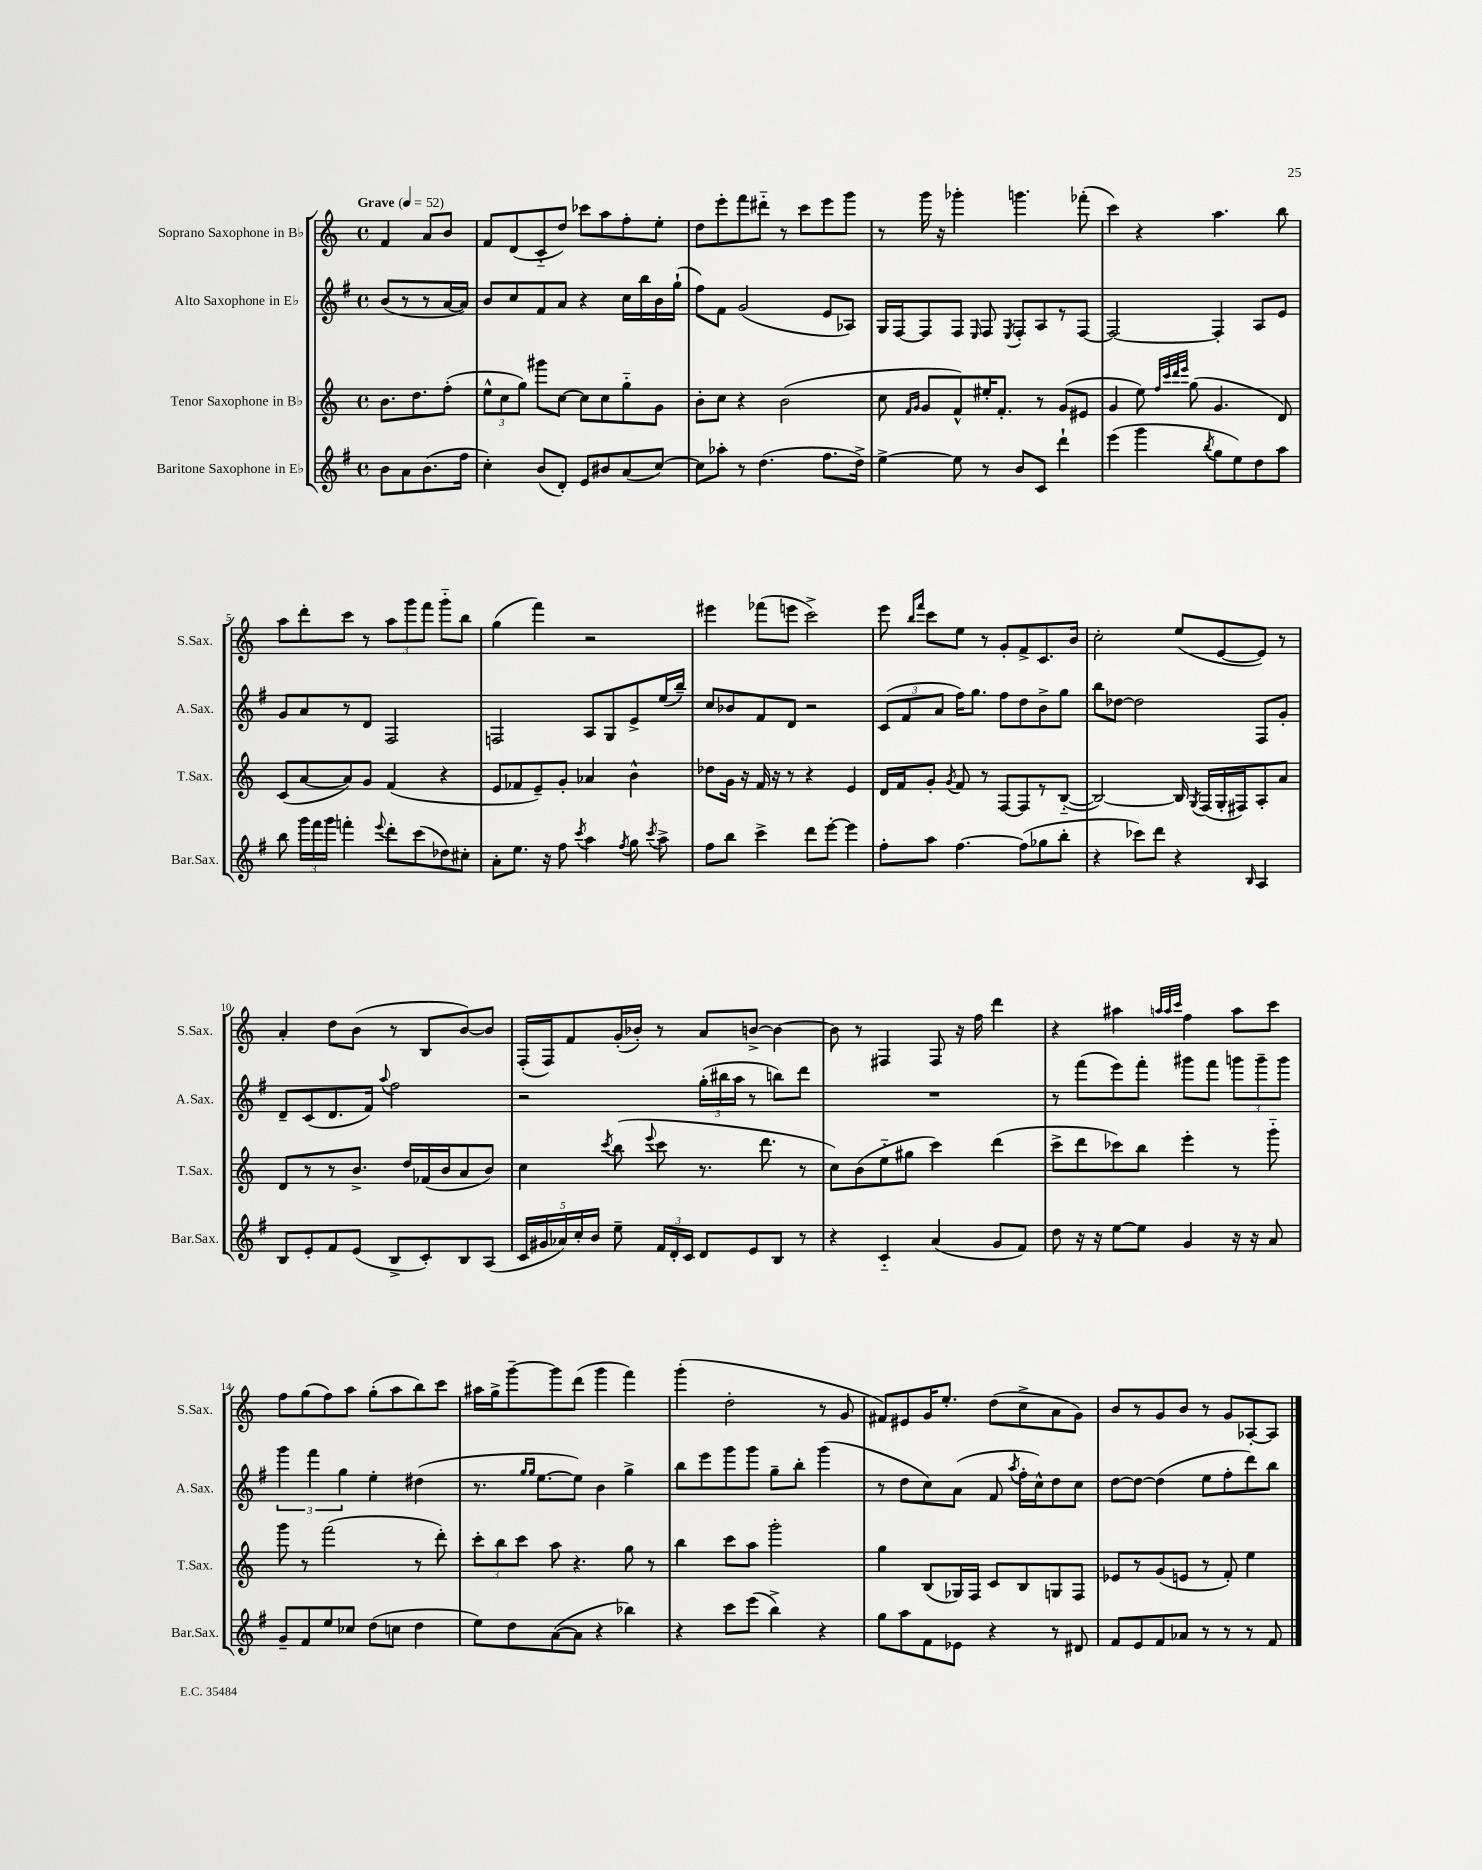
<<
\new StaffGroup <<
\new Staff = "s0" \with { instrumentName = "Soprano Saxophone in Bb" shortInstrumentName = "S.Sax." } {
    \clef treble \key c \major \defaultTimeSignature \time 4/4 \partial 2 \tempo "Grave" 4 = 52
    \autoBeamOff f'4 a'8[ b'8] |
    f'8[ d'8( c'8-_ d''8]) ces'''8[ a''8 f''8-. e''8]-. |
    d''8[ e'''8-. f'''8 dis'''8]-_ r8 c'''8[ e'''8 g'''8] |
    r8 g'''16 r16 ges'''4-. g'''4. fes'''8-.( |
    c'''4) r4 a''4. b''8 |
    a''8[ d'''8-. c'''8] r8 \tuplet 3/2 { a''8[ g'''8 f'''8] } g'''8[-_ b''8] |
    g''4( f'''4) r2 |
    eis'''4 fes'''8[( e'''8] c'''2->) |
    e'''8 \grace { b''16[ f'''16] } c'''8[ e''8] r8 g'8[-. f'8-> c'8. b'16] |
    c''2-. e''8[( e'8~ e'8]) r8 |
    a'4-. d''8[ b'8]( r8 b8[ b'8~) b'8] |
    f16[-.( f16) f'8 g'16-.( bes'16]-.) r8 a'8[ b'8]~-> b'4~ |
    b'8 r8 fis4 fis8 r16 f''16 d'''4 |
    r4 ais''4 \grace { a''32[ a''32 c'''32] } f''4 a''8[ c'''8] |
    f''8[ g''8( f''8) a''8] g''8[-.( a''8 b''8) c'''8] |
    ais''16[ g''16-> g'''8~-- g'''8 d'''8]( g'''4 f'''4) |
    g'''4-.( d''2-. r8 g'8 |
    fis'8[) eis'8 g'16 e''8.]-. d''8[( c''8-> a'8 g'8]) |
    b'8[ r8 g'8 b'8] r8 g'8[ aes8~-. aes8] \bar "|." |
}
\new Staff = "s1" \with { instrumentName = "Alto Saxophone in Eb" shortInstrumentName = "A.Sax." } {
    \clef treble \key g \major \defaultTimeSignature \time 4/4 \partial 2
    \autoBeamOff b'8[( r8 r8 a'16~ a'16]) |
    b'8[ c''8 fis'8 a'8] r4 c''16[ b''16 b'16 g''16]-!( |
    fis''8[) fis'8] g'2( e'8[ aes8]) |
    g16[ fis16~ fis8 fis8] \grace { e16 } fis8 \acciaccatura { e8 } fis8[-. a8 r8 fis8]~ |
    fis2~ fis4-. a8[ e'8] |
    g'8[ a'8 r8 d'8] fis2 |
    f2 a8[ g8 e'8-> e''16( b''16]--) |
    c''8[ bes'8 fis'8 d'8] r2 |
    \tuplet 3/2 { c'8[( fis'8 a'8] } fis''16[) g''8.] fis''8[ d''8 b'8-> g''8] |
    b''8[ des''8]~ des''2 fis8[ g'8]-. |
    d'8[-- c'8( d'8. fis'16]) \appoggiatura { a''8 } fis''2 |
    r2 \tuplet 3/2 { g''16[-.( bis''16 a''16] } r8 b''8[) d'''8] |
    R1 |
    r8 fis'''8[( e'''8) fis'''8]-. gis'''8[ fis'''8] \tuplet 3/2 { g'''8[ g'''8-- g'''8] } |
    \tuplet 3/2 { g'''4 fis'''4 g''4 } e''4-. dis''4( |
    r8. \grace { g''16[ g''16] } e''8.[~ e''8]) b'4 g''4-> |
    b''8[ e'''8 g'''8 g'''8] g''8[-- b''8]-. g'''4( |
    r8 d''8[ c''8) a'8]( fis'8 \acciaccatura { a''8 } fis''16[-. c''16-^) d''8 c''8] |
    d''8[~ d''8]~ d''4( e''8[ fis''8-. d'''8) b''8] \bar "|." |
}
\new Staff = "s2" \with { instrumentName = "Tenor Saxophone in Bb" shortInstrumentName = "T.Sax." } {
    \clef treble \key c \major \defaultTimeSignature \time 4/4 \partial 2
    \autoBeamOff b'8.[ d''8. f''8]-.( |
    \tuplet 3/2 { e''8[-^ c''8 g''8]) } gis'''8[ c''8]~ c''8[ c''8 g''8-_ g'8] |
    b'8[-. c''8] r4 b'2( |
    c''8 \grace { f'16[ g'16] } g'8[ f'8-^) eis''16-. f'8.]-. r8 g'8[( eis'8] |
    g'4 e''8) \grace { f''32[ c'''32 d'''32 e'''32] } g''8( g'4. d'8) |
    c'8[( a'8~ a'8) g'8] f'4( r4 |
    e'8[ fes'8 e'8--) g'8]-. aes'4 b'4-^ |
    des''8[ g'16] r16 f'16 r16 r8 r4 e'4 |
    d'16[ f'16 g'8]-. \acciaccatura { g'8 } f'8 r8 f8[~ f8 r8 b8]~-_( |
    b2~) b16 \acciaccatura { g8 } f16[( g16-. fis16) a8-. a'8] |
    d'8[ r8 r8 b'8.]-> d''16[ fes'16( b'16 a'8 b'8]) |
    c''4 \acciaccatura { c'''8 } b''8( \appoggiatura { e'''8 } c'''8 r8. d'''8. r8 |
    c''8[) b'8( e''8-_ gis''8] c'''4) d'''4( |
    c'''8[-> d'''8 ces'''8) b''8] e'''4-. r8 g'''8-_ |
    g'''8 r8 f'''2( r8 d'''8-.) |
    \tuplet 3/2 { c'''8[-. b''8 c'''8] } a''8 r4. g''8 r8 |
    b''4 c'''8[ a''8] g'''2-. |
    g''4 b8[( ges16) f16] c'8[ b8 g8 f8] |
    ees'8[ r8 g'8( e'8] r8 f'8-.) e''4 \bar "|." |
}
\new Staff = "s3" \with { instrumentName = "Baritone Saxophone in Eb" shortInstrumentName = "Bar.Sax." } {
    \clef treble \key g \major \defaultTimeSignature \time 4/4 \partial 2
    \autoBeamOff b'8[ a'8 b'8.( fis''16] |
    c''4-.) b'8[( d'8]-.) e'8[ bis'8 a'8( c''8]~) |
    c''8[ aes''8]-. r8 d''4.( fis''8.[ d''16]->) |
    e''4~-> e''8 r8 b'8[ c'8] d'''4-! |
    e'''4( g'''4 \acciaccatura { b''8 } g''8[ e''8) d''8 a''8] |
    b''8 \tuplet 3/2 { g'''16[ fis'''16 g'''16] } f'''4-. \appoggiatura { e'''8 } d'''8[-. c'''8( des''8) cis''8]-. |
    a'8[-. e''8.] r16 fis''8 \acciaccatura { c'''8 } a''4 \acciaccatura { fis''8 } g''8 \acciaccatura { c'''8 } a''8-> |
    fis''8[ b''8] c'''4-> d'''8[ e'''8]~-. e'''4 |
    fis''8[-. a''8] fis''4.~ fis''8[( ges''8 b''8]-. |
    r4 ces'''8[) d'''8] r4 \grace { b16 } a4 |
    b8[ e'8-. fis'8 e'8]( b8[-> c'8-.) b8 a8]( |
    \tuplet 5/4 { c'16[ gis'16 aes'16) c''16-. b'16] } e''8-- \tuplet 3/2 { fis'16[ d'16-. c'16] } d'8[ e'8 b8] r8 |
    r4 c'4-_ a'4( g'8[ fis'8]) |
    d''8 r16 r16 e''8[~ e''8] g'4 r16 r16 a'8 |
    g'8[-- fis'8 e''8 ces''8] d''8[( c''8] d''4 |
    e''8[) d''8 a'8~( a'8] r4 bes''4) |
    r4 c'''8[ e'''8]( b''4->) r4 |
    g''8[ a''8 fis'8 ees'8] r4 r8 dis'8 |
    fis'8[ e'8 fis'8 aes'8] r8 r8 r8 fis'8 \bar "|." |
}
>>
>>
